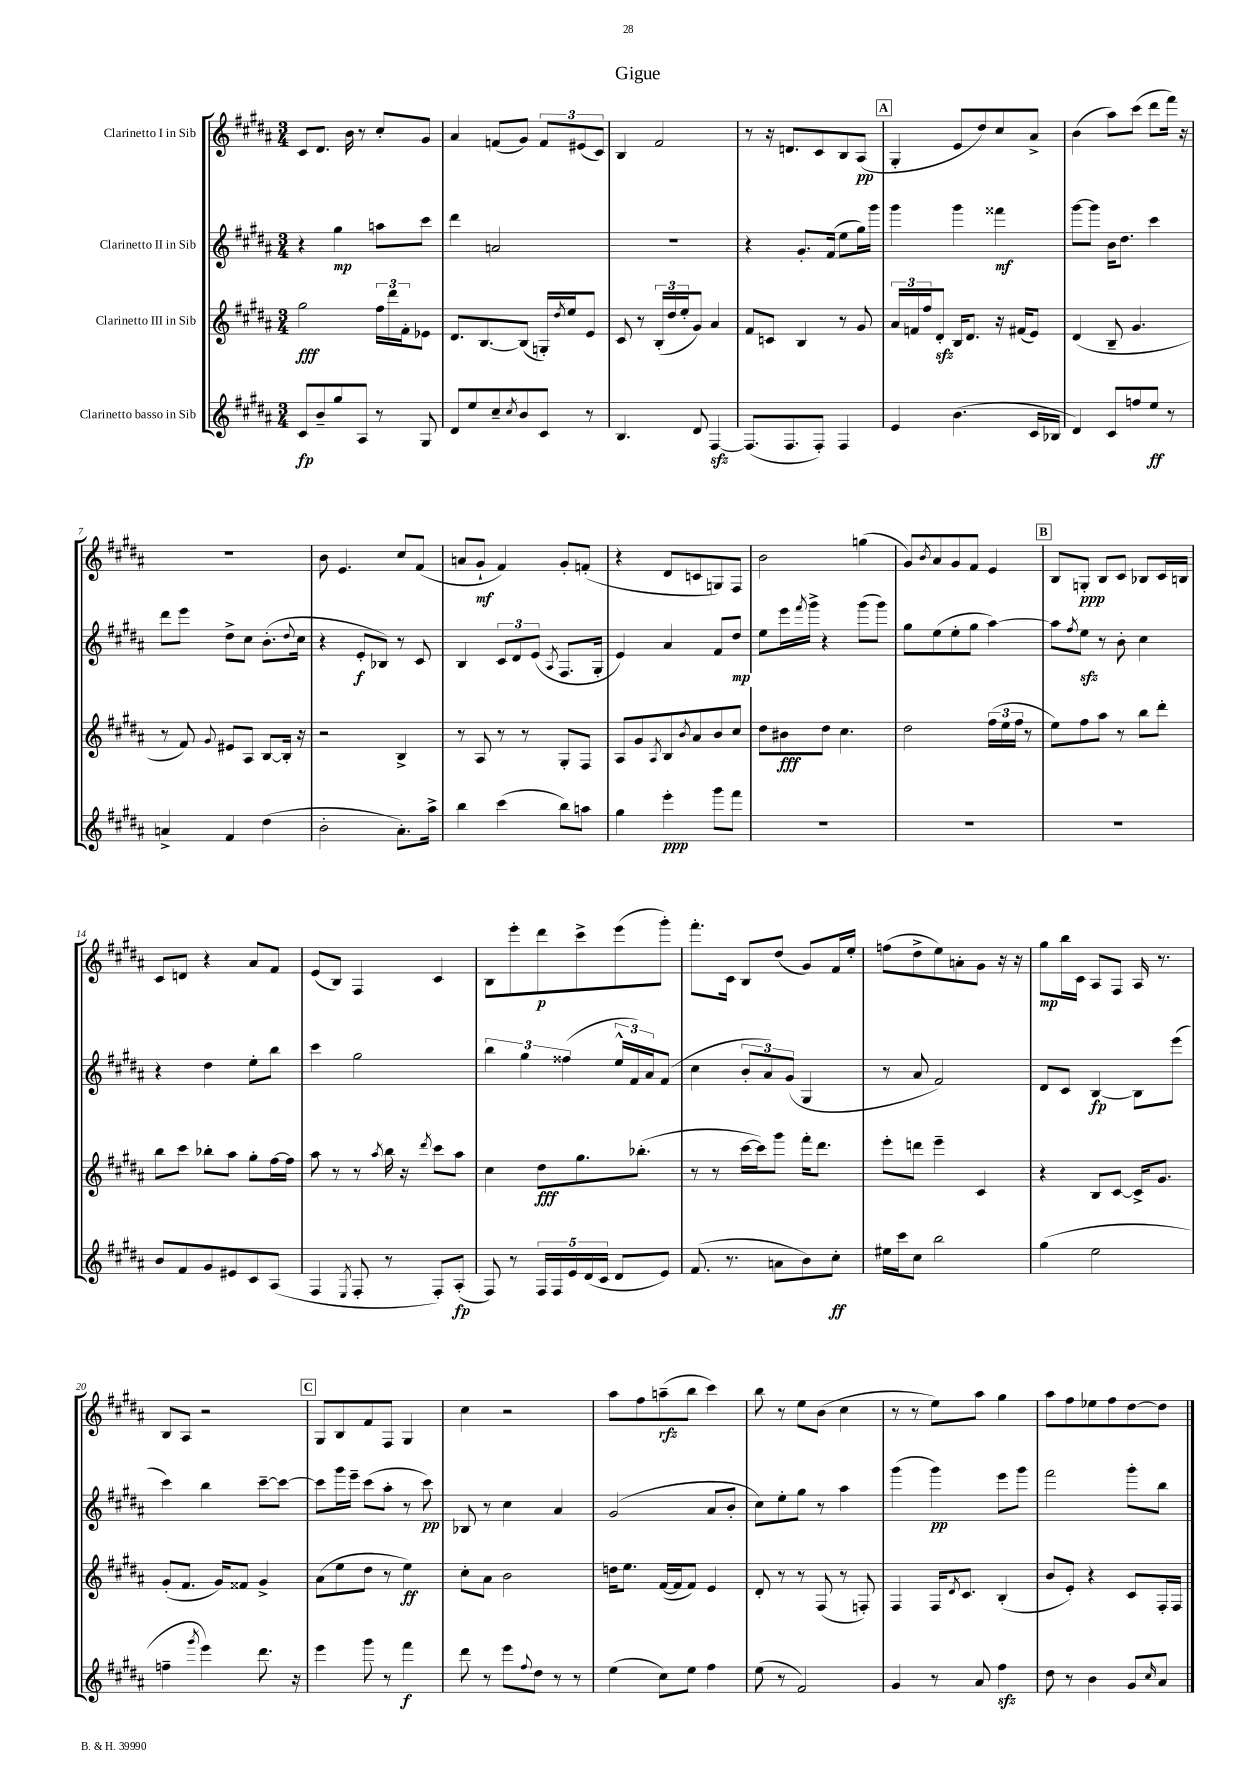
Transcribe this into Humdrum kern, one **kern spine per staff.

**kern	**kern	**kern	**kern
*staff4	*staff3	*staff2	*staff1
*clefG2	*clefG2	*clefG2	*clefG2
*k[f#c#g#d#a#]	*k[f#c#g#d#a#]	*k[f#c#g#d#a#]	*k[f#c#g#d#a#]
*M3/4	*M3/4	*M3/4	*M3/4
8c#	2gg#	4r	8c#
8b~	.	.	8.d#
8gg#	.	4gg#	.
.	.	.	16b
8A#	.	.	8r
8r	24ff#	8aa	8cc#'
.	24ddd#	.	.
.	24f#'	.	.
8G#	8e-	8ccc#	8g#
=	=	=	=
8d#	8.d#	4ddd#	4a#
8ee	.	.	.
.	[8.B	.	.
8cc#~	.	2a	(8f
8qcc#	.	.	.
8b	(8B]	.	8g#)
8c#	16G')	.	12f
.	8qdd#	.	.
.	16ee	.	.
.	.	.	(12e#
8r	8e	.	.
.	.	.	12c#)
=	=	=	=
4.B	8c#	2.r	4B
.	8r	.	.
.	(24B'	.	2f#
.	24dd#	.	.
.	24ee'	.	.
8d#	8g#)	.	.
[4F#	4a#	.	.
=	=	=	=
(8.F#]	8f#	4r	8r
.	8c	.	16r
8.F#	.	.	8.d
.	4B	8.g#'	.
8F#')	.	.	8c#
.	.	(16f#	.
4F#	8r	8ee	8B
.	8g#	16gg#)	(8A#
.	.	16ggg#	.
=	=	=	=
4e	24a#	4ggg#	4G#'
.	24f	.	.
.	24ff#	.	.
.	8d#'	.	.
(4.b	16B	4ggg#	8e
.	8.d#	.	.
.	.	.	8dd#)
.	16r	4fff##	8cc#
.	(16f#	.	.
16c#	8e)	.	8a#^
16B-	.	.	.
=	=	=	=
4d#)	(4d#	[8ggg#	(4b
.	.	8ggg#]	.
8c#	8B~	16b	8aa#)
.	.	8.dd#	.
8ff	4.g#	.	(8ccc#
8ee	.	4ccc#	8ddd#
8r	.	.	16fff#)
.	.	.	16r
=	=	=	=
4a^	8r	8ddd#	2.r
.	8f#)	8eee	.
.	8qqg#	.	.
4f#	8e#	8dd#^	.
.	8A#	8cc#	.
(4dd#	[8B	(8.b'	.
.	16B']	.	.
.	.	8qqdd#	.
.	16r	16cc#	.
=	=	=	=
2b'	2r	4r	8b
.	.	.	4.e
.	.	8e'	.
.	.	8B-)	.
8.a#')	4B^	8r	8cc#
.	.	8c#	(8f#
16aa#^	.	.	.
=	=	=	=
4bb	8r	4B	8a
.	8A#	.	8g#`
(4ccc#	8r	12c#	4f#)
.	.	12d#	.
.	8r	.	.
.	.	(12e	.
.	.	8qA#	.
8bb)	8G#'	8.F#	8g#'
8aa	8F#	.	(8f'
.	.	16G#'	.
=	=	=	=
4gg#	8A#	4e)	4r
.	8g#	.	.
.	8qA#	.	.
4eee'	8B	4a#	8d#
.	8qb	.	.
.	8a#	.	8c
8ggg#	8b	8f#	8G)
8fff#	8cc#	8dd#	8F#
=	=	=	=
2.r	8dd#	8ee	2b
.	8b#	16eee	.
.	.	8qfff#	.
.	.	16ggg#^	.
.	8dd#	4r	.
.	4.cc#	.	.
.	.	(8ggg#	(4gg
.	.	8ggg#)	.
=	=	=	=
2.r	2dd#	8gg#	8g#)
.	.	.	8qb
.	.	(8ee	8a#
.	.	8ee'	8g#
.	.	8gg#	8f#
.	(24ff#	[4aa#)	4e
.	24ee	.	.
.	24ff#	.	.
.	8r	.	.
=	=	=	=
2.r	8ee)	8aa#]	8B
.	.	8qff#	.
.	8ff#	8ee	8G'
.	8aa#	8r	8B
.	8r	8b'	8c#
.	8bb	4cc#	8B-
.	8ddd#'	.	16c#
.	.	.	16B
=	=	=	=
8b	8bb	4r	8c#
8f#	8ccc#	.	8d
8g#	8bb-'	4dd#	4r
8e#	8aa#	.	.
8c#	8gg#'	8ee'	8a#
(8A#	[16ff#	8bb	8f#
.	16ff#]	.	.
=	=	=	=
4F#	8aa#	4ccc#	(8e
.	8r	.	8B)
8qE	.	.	.
8F#'	8r	2gg#	4F#
.	8qaa#	.	.
8r	16bb	.	.
.	16r	.	.
.	8qddd#	.	.
8F#')	8ccc#	.	4c#
(8A#'	8aa#	.	.
=	=	=	=
8F#)	4cc#	6bb	8B
8r	.	.	8eee'
.	.	6gg#	.
20F#	8dd#	.	8ddd#
20F#	.	.	.
.	.	(6ff##	.
20e	.	.	.
.	8.gg#	.	8ccc#^
(20d#	.	.	.
20c#	.	.	.
8d#	.	24ee^^	(8eee
.	.	24f#)	.
.	(8.bb-'	.	.
.	.	24a#	.
8e)	.	(8f#	8ggg#')
=	=	=	=
(8.f#	8r	4cc#	8.fff#'
.	8r	.	.
8.r	.	.	16c#
.	[16ccc#	12b'	8B
.	16ccc#])	.	.
.	.	12a#)	.
8a	8ggg#	.	(8dd#
.	.	(12g#	.
8b)	16fff#'	4G#	8g#)
.	8.ddd#	.	.
8cc#'	.	.	16f#
.	.	.	16ee'
=	=	=	=
16ee#	8eee'	8r	(8ff
16ccc#	.	.	.
8cc#	8ddd	8a#	8dd#^
2bb	4eee~	2f#)	8ee)
.	.	.	8a'
.	4c#	.	8g#
.	.	.	16r
.	.	.	16r
=	=	=	=
(4gg#	4r	8d#	8gg#
.	.	8c#	16bb
.	.	.	16c#
2ee	8B	[4B	8A#
.	[8c#	.	8F#
.	16c#^]	8B]	16A#
.	8.g#	.	8.r
.	.	(8eee	.
=	=	=	=
4ff~	(8g#'	4ccc#)	8B
.	8.f#	.	8A#
8qggg#	.	.	.
4eee)	.	4bb	2r
.	16g#)	.	.
.	8f##	.	.
8.ddd#	4g#^	[8ccc#~	.
.	.	8ccc#_	.
16r	.	.	.
=	=	=	=
4eee	(8a#	8ccc#]	8G#
.	8ee	16ggg#	8B
.	.	16eee~	.
8ggg#	8dd#	(8ccc#	8f#
8r	8r	8aa#'	8F#
4fff#	4ee)	8r	4G#
.	.	8ccc#)	.
=	=	=	=
8ddd#	8cc#'	8B-	4cc#
8r	8a#	8r	.
8eee	2b	4cc#	2r
8qqff#	.	.	.
8dd#	.	.	.
8r	.	4a#	.
8r	.	.	.
=	=	=	=
(4ee	16dd	(2g#	8aa#
.	8.ee	.	.
.	.	.	8ff#
8cc#)	([16f#	.	(8aa~
.	16f#]	.	.
8ee	8f#)	.	8bb
4ff#	4e	8a#	4ccc#)
.	.	8b'	.
=	=	=	=
(8ee	8d#'	8cc#)	8bb
8r	8r	8ee'	8r
2f#)	8r	8gg#	8ee
.	(8F#	8r	(8b
.	8r	4aa#	4cc#
.	8F')	.	.
=	=	=	=
4g#	4F#	(4ggg#	8r
.	.	.	8r
8r	16F#	4ggg#)	8ee)
.	8qd#	.	.
.	8.c#	.	.
8a#	.	.	8aa#
4ff#	(4B'	8eee	4gg#
.	.	8ggg#	.
=	=	=	=
8dd#	8b	2fff#	8aa#
8r	8e')	.	8ff#
4b	4r	.	8ee-
.	.	.	8ff#
8g#	8c#	8ggg#'	[8dd#
16qqcc#	.	.	.
8a#	16F#'	8bb	8dd#]
.	16F#	.	.
==	==	==	==
*-	*-	*-	*-
